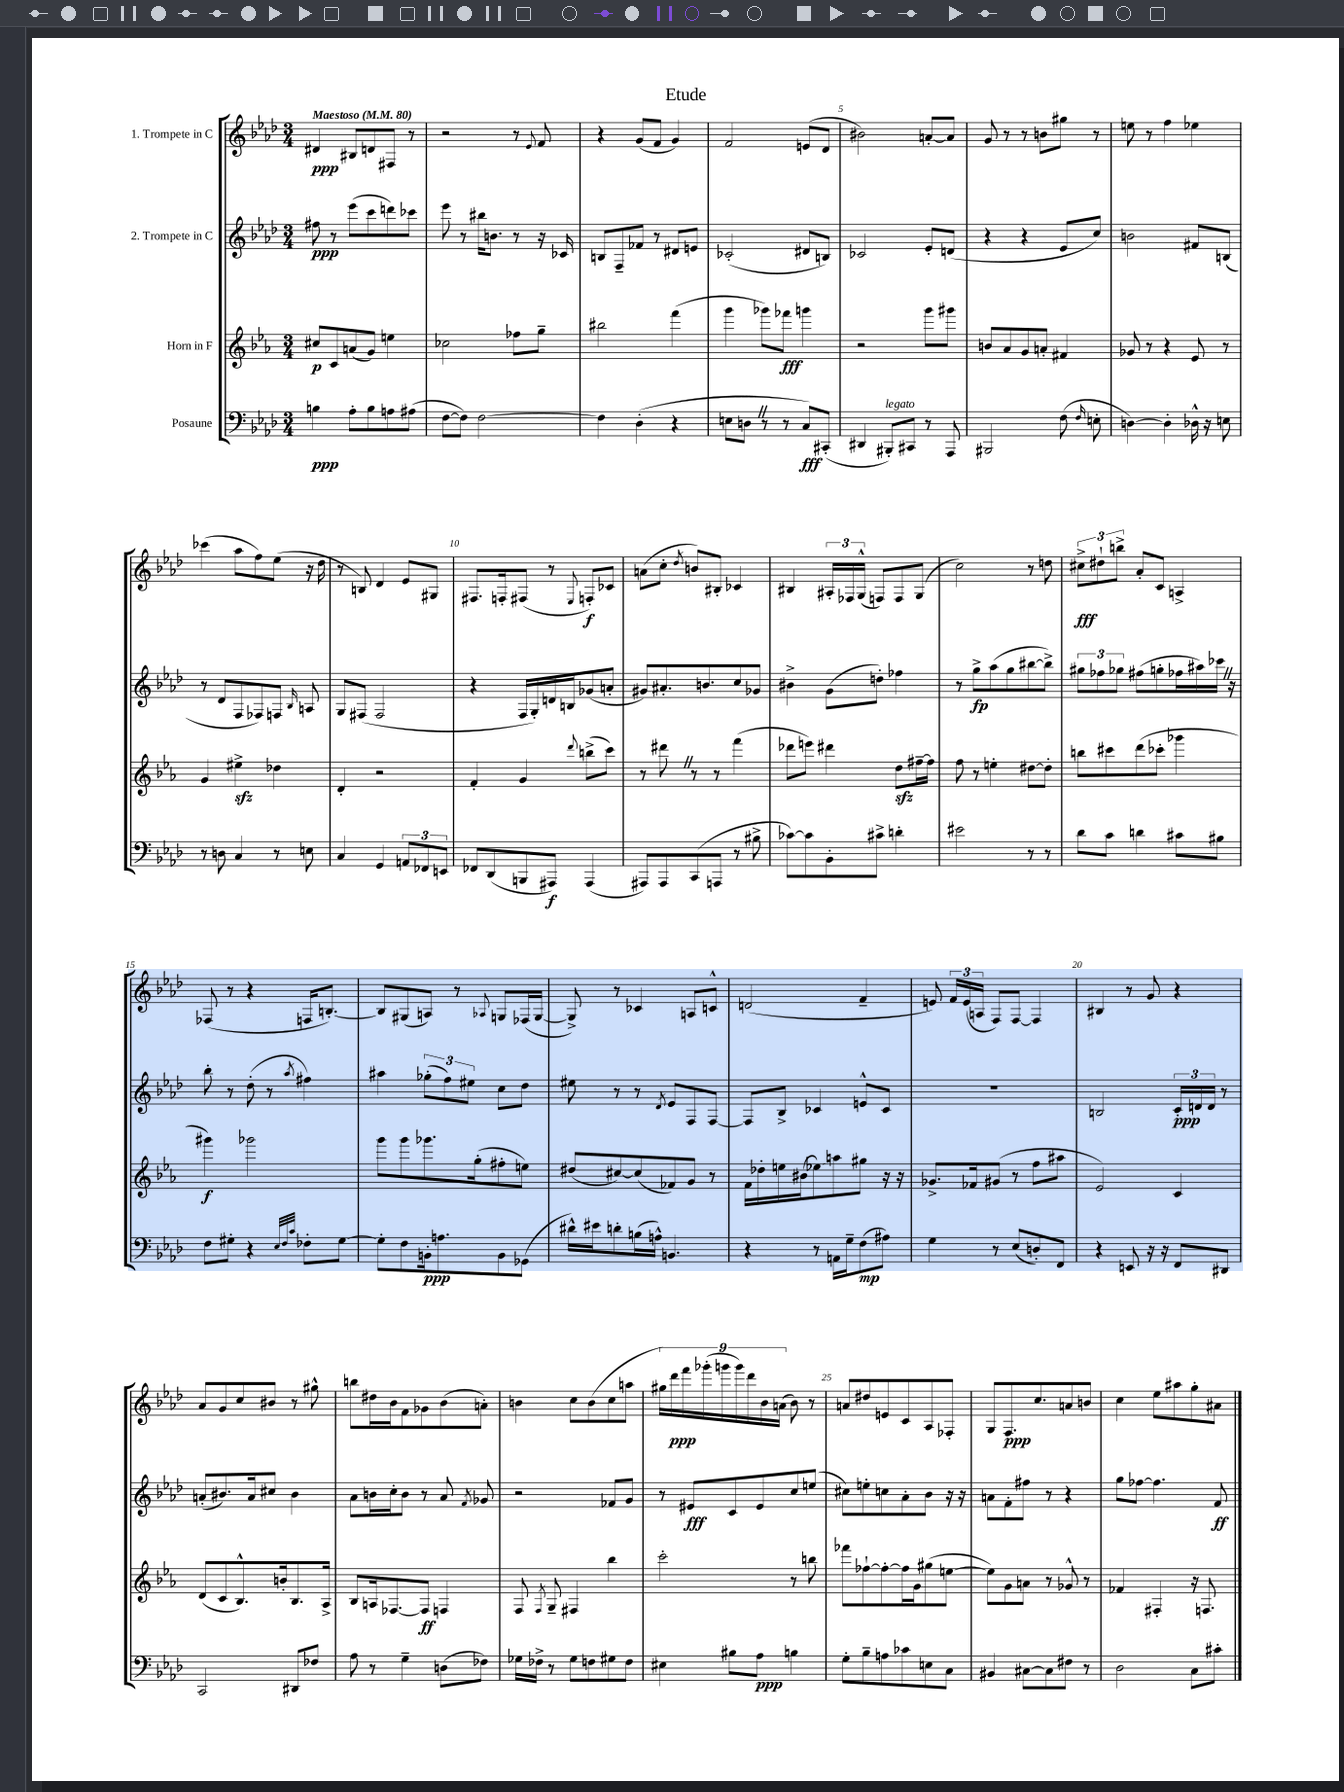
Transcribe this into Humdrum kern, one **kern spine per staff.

**kern	**kern	**kern	**kern
*staff4	*staff3	*staff2	*staff1
*clefF4	*clefG2	*clefG2	*clefG2
*k[b-e-a-d-]	*k[b-e-a-]	*k[b-e-a-d-]	*k[b-e-a-d-]
*M3/4	*M3/4	*M3/4	*M3/4
*MM80	*MM80	*MM80	*MM80
4B\	8cc#/L	8ff#\	4d#/
.	8c/	8r	.
8A-'\L	(8a/	(8eee-\L	8B#/L
8B\	8g/J)	8ccc\	8d/
8A\	4ee\	8ddd\)	8F#/J
(8A#\J	.	8ccc-\J	8r
=	=	=	=
[8F\L	2cc-\	8eee-\	2r
8F\]J)	.	8r	.
[2F\	.	16bb#\LK	.
.	.	8.b\J	.
.	8ff-\L	8r	8r
.	.	.	8qqe-/
.	8gg~\J	16r	8f/
.	.	16c-/	.
=	=	=	=
4F\]	2bb#\	8B/L	4r
.	.	8F~/	.
(4D-'\	.	8f-/J	(8g/L
.	.	8r	8f/J
4r	(4fff\	8d#/L	4g/)
.	.	8e/J	.
=	=	=	=
8E\L	4ggg\	(2c-'/	2f/
8D\J	.	.	.
8r	8ggg-\L)	.	.
8r	8fff-\J	.	.
8C/L)	4ggg\	8d#/L	(8e/L
(8CC#'/J	.	8B/J)	8d-/J
=	=	=	=
4DD#/	2r	2c-/	2b#\)
8BBB#'/L)	.	.	.
8CC#/J	.	.	.
8r	8ggg\L	8e-'/L	[8a'/L
8AAA-/	8ggg#\J	(8d/J	8a/]J
=	=	=	=
2BBB#/	8b/L	4r	8g/
.	8a-/	.	8r
.	8g/	4r	8r
.	8a'/J	.	8b\L
(8F\	4f#/	8e-/L	8gg#\J
16qqF/	.	.	.
8E'\	.	8cc/J)	8r
=	=	=	=
[4D\)	8g-/	2b\	8ee\
.	8r	.	8r
4D'\]	4r	.	4ff\
16D-^^\	8e-/	8f#/L	4ee-\
16r	.	.	.
8E\	8r	(8B/J	.
=	=	=	=
8r	4g/	8r	(4ccc-\
8D\	.	8d-/L	.
4C/	4ee#^\	8F/	8aa-\L
.	.	8F-/)	8ff\)
8r	4dd-\	8F/J	(8ee-\J
.	.	16qqB-/	.
8E\	.	8A/	16r
.	.	.	16dd-\
=	=	=	=
4C/	4d'/	8G/L	8r
.	.	(8F#/J	8B/)
4GG/	2r	2F#/	4d-/
12AA/L	.	.	8e-/L
12FF-/	.	.	.
.	.	.	8G#/J
12EE/J	.	.	.
=	=	=	=
8FF-/L	4f'/	4r	8.F#/L
(8DD-/	.	.	.
.	.	.	16F'/k
8BBB/	4g/	16F/LL	(8F#/J
.	.	16G'/)	.
8AAA#/J)	.	16d/	8r
.	.	16B/J	.
.	8qqddd/	.	8qqE-/
(4AAA#/	(8bb^\L	(8g-/	8F'/L)
.	8ccc\J)	8a'/J	8c-/J
=	=	=	=
8AAA#/L)	8r	8g#/L)	(8a\L
8AAA#/	8ddd#\	8.a#'/	8cc'\J
.	.	.	8qdd-/
(8CC/	8r	.	8b/L)
.	.	8.b/	.
8AAA/J	8r	.	8B#'/J
8r	(4fff\	8cc/	4c-/
8B#^\	.	8g-/J	.
=	=	=	=
[8c-\L)	8ddd-\L	4b#^\	4B#/
8c-\]	8eee\J)	.	.
8BB-'\	4ddd#\	(8g\L	24A#'/LL
.	.	.	24F-/
.	.	.	(24G^^/JJ
8c#^\J	.	8dd'\J)	8F/L)
4d'\	8dd\L	4ff-\	8F/
.	[16ff#~\L	.	(8G/J
.	16ff#\]JJ	.	.
=	=	=	=
2e#\	8ff\	8r	2cc\)
.	8r	8gg^\L	.
.	4ee'\	(8aa-\	.
.	.	8gg\	.
8r	[8dd#\L	[8bb#\	8r
8r	8dd#'\]J	8bb#^\]J)	8dd\
=	=	=	=
8d-\L	8bb\L	12gg#\L	12cc#^\L
.	.	12ff-\	12dd#`\
8c\J	8ccc#\	.	.
.	.	12gg-\J	12bb^\J
4d\	(8ddd\	(8ff#\L	8a-'/L
.	8ccc-'\J	8gg'\	8c/J
8c#\L	4ggg-\	16ff-\L	4A^/
.	.	16aa#\)	.
8B#\J	.	16ccc-\JJ	.
.	.	16r	.
=	=	=	=
8F\L	4ggg#\)	8bb-'\	(8F-/
8G#'\J	.	8r	8r
4r	2ggg-\	(8dd-'\	4r
.	.	8r	.
32qqE-/LLL	.	.	.
32qqF/	.	.	.
32qqc/JJJ	.	8qaa-/	.
8F-'\L	.	4ff#\)	16F/LK
.	.	.	[8.B'/J)
[8G#\J	.	.	.
=	=	=	=
8G#'\]L	8ggg\L	4aa#\	8B/]L
8F\	8ggg\	.	(8G#/
16BB'\k	8.ggg-\	(12gg-'\L	8A/J)
8.A\	.	.	.
.	.	12ff\)	.
.	.	.	8r
.	.	12ee#\J	.
.	(16gg'\k	.	.
.	.	.	8qqA-/
8BB\	8ff#'\	8cc\L	8G/L
(8GG-\J	8ee\J)	8dd-\J	(16F-/L
.	.	.	[16G/JJ
=	=	=	=
16d#^^\LL)	(8dd#/L	8ee#\	8G^/])
16e#\J	.	.	.
8d'\	[8cc#/)	8r	8r
(16B\L	(8cc#/]	8r	4c-/
16A^^\JJ)	.	.	.
.	.	8qd-/	.
4.BB/	8f-/)	8e-/L	.
.	8g/J	8F/	8A/L
.	8r	[8F/J	8c^^/J
=	=	=	=
4r	16f\LL	8F/]L	(2d/
.	16dd-'\	.	.
.	16ee\	8B-^/J	.
.	(16b#\J	.	.
8r	8ee-\)	4c-/	.
16AA\LL	8aa\	.	.
16G~\J	.	.	.
(8F\	8gg#\J	8e^^/L	4f~/
8A#\J)	16r	8c-/J	.
.	16r	.	.
=	=	=	=
4G\	8.g-^/L	2.r	8e/)
.	.	.	24f/LL
.	.	.	(24e/
.	16f-/k	.	.
.	.	.	24A/JJ
8r	(8g#/J	.	8F/L)
(8E-/L	8r	.	[8F/J
8D'/)	8ff\L	.	4F/]
8FF/J	8aa#\J	.	.
=	=	=	=
4r	2e-/)	2B/	4B#/
8EE/	.	.	8r
16r	.	.	8g/
16r	.	.	.
8FF/L	4c/	24c'/LL	4r
.	.	24d/	.
.	.	24d/JJ	.
8DD#/J	.	8r	.
=	=	=	=
2CC/	(8d/L	(8a'/L	8a-/L
.	8c/	8.b#/)	8g/
.	8.B-^^/)	.	8cc/
.	.	16a/k	.
.	.	8cc#/J	8b#/J
.	16b'/k	.	.
8DD#/L	8.B-/	4b#\	8r
8F-/J	.	.	8gg#^^\
.	16A-^/Jk	.	.
=	=	=	=
8A-\	8B-/L	8a-\L	8bb\L
8r	16A/k	16b\L	16dd#\L
.	[8.F-/	16cc'\J	16b-\J
4G~\	.	8b\J	8f\
.	8F-/]J	8r	8g-\
(8D\L	4F/	8a-/	(8b-\
.	.	8qf/	.
8F-\J)	.	8g-/	8a'\J)
=	=	=	=
16G-\LL	8F/	2r	4b\
16F-^\JJ	.	.	.
.	8qF/	.	.
8r	8G~/	.	.
8G-\L	4F#/	.	8cc\L
8F\	.	.	(8b\
8G#\	4bb-\	8f-/L	8cc\
8F\J	.	8g/J	8aa\J
=	=	=	=
4E#\	2ccc'\	8r	18gg#\LL)
.	.	.	18ddd-\
.	.	.	18fff\
.	.	8e#/L	.
.	.	.	(18ggg-'\
.	.	.	18ggg\
8B#\L	.	8c/	.
.	.	.	18ggg\)
.	.	.	18ddd-\
8A-\J	.	8e#/	.
.	.	.	18b-\
.	.	.	(18a\JJ
4B\	8r	8cc/	8b-\)
.	8bb\	(8ee/J	8r
=	=	=	=
8G'\L	8fff-\L	8cc#\L)	8a/L
8B-~\	[8ff-`\	8ee'\	8dd#/
8A\	8ff-'\_	8cc\	8e/
8c-\	16ff-\]L	8a-'\	8c/
.	16g\J	.	.
8E\	(8gg#\	8b-\J	8A-/
8C\J	[8ee\J	16r	8F-'/J
.	.	16r	.
=	=	=	=
4BB#/	8ee\]L)	8a\L	8G/L
.	8g\	8f'\	8.F/
[8C#\L	8a\J	8ff#\J	.
.	.	.	8.cc/
8C#\]	8r	8r	.
8F#\J	8g-^^/	4r	8a/
8r	8r	.	8b/J
=	=	=	=
2D-\	4f-/	8gg\L	4cc\
.	.	[8ff-\J	.
.	4F#'/	4.ff-\]	8ee-\L
.	.	.	8aa#\
8C\L	16r	.	8gg'\
.	8.F/	.	.
8c#'\J	.	8f/	8a#\J
==	==	==	==
*-	*-	*-	*-
